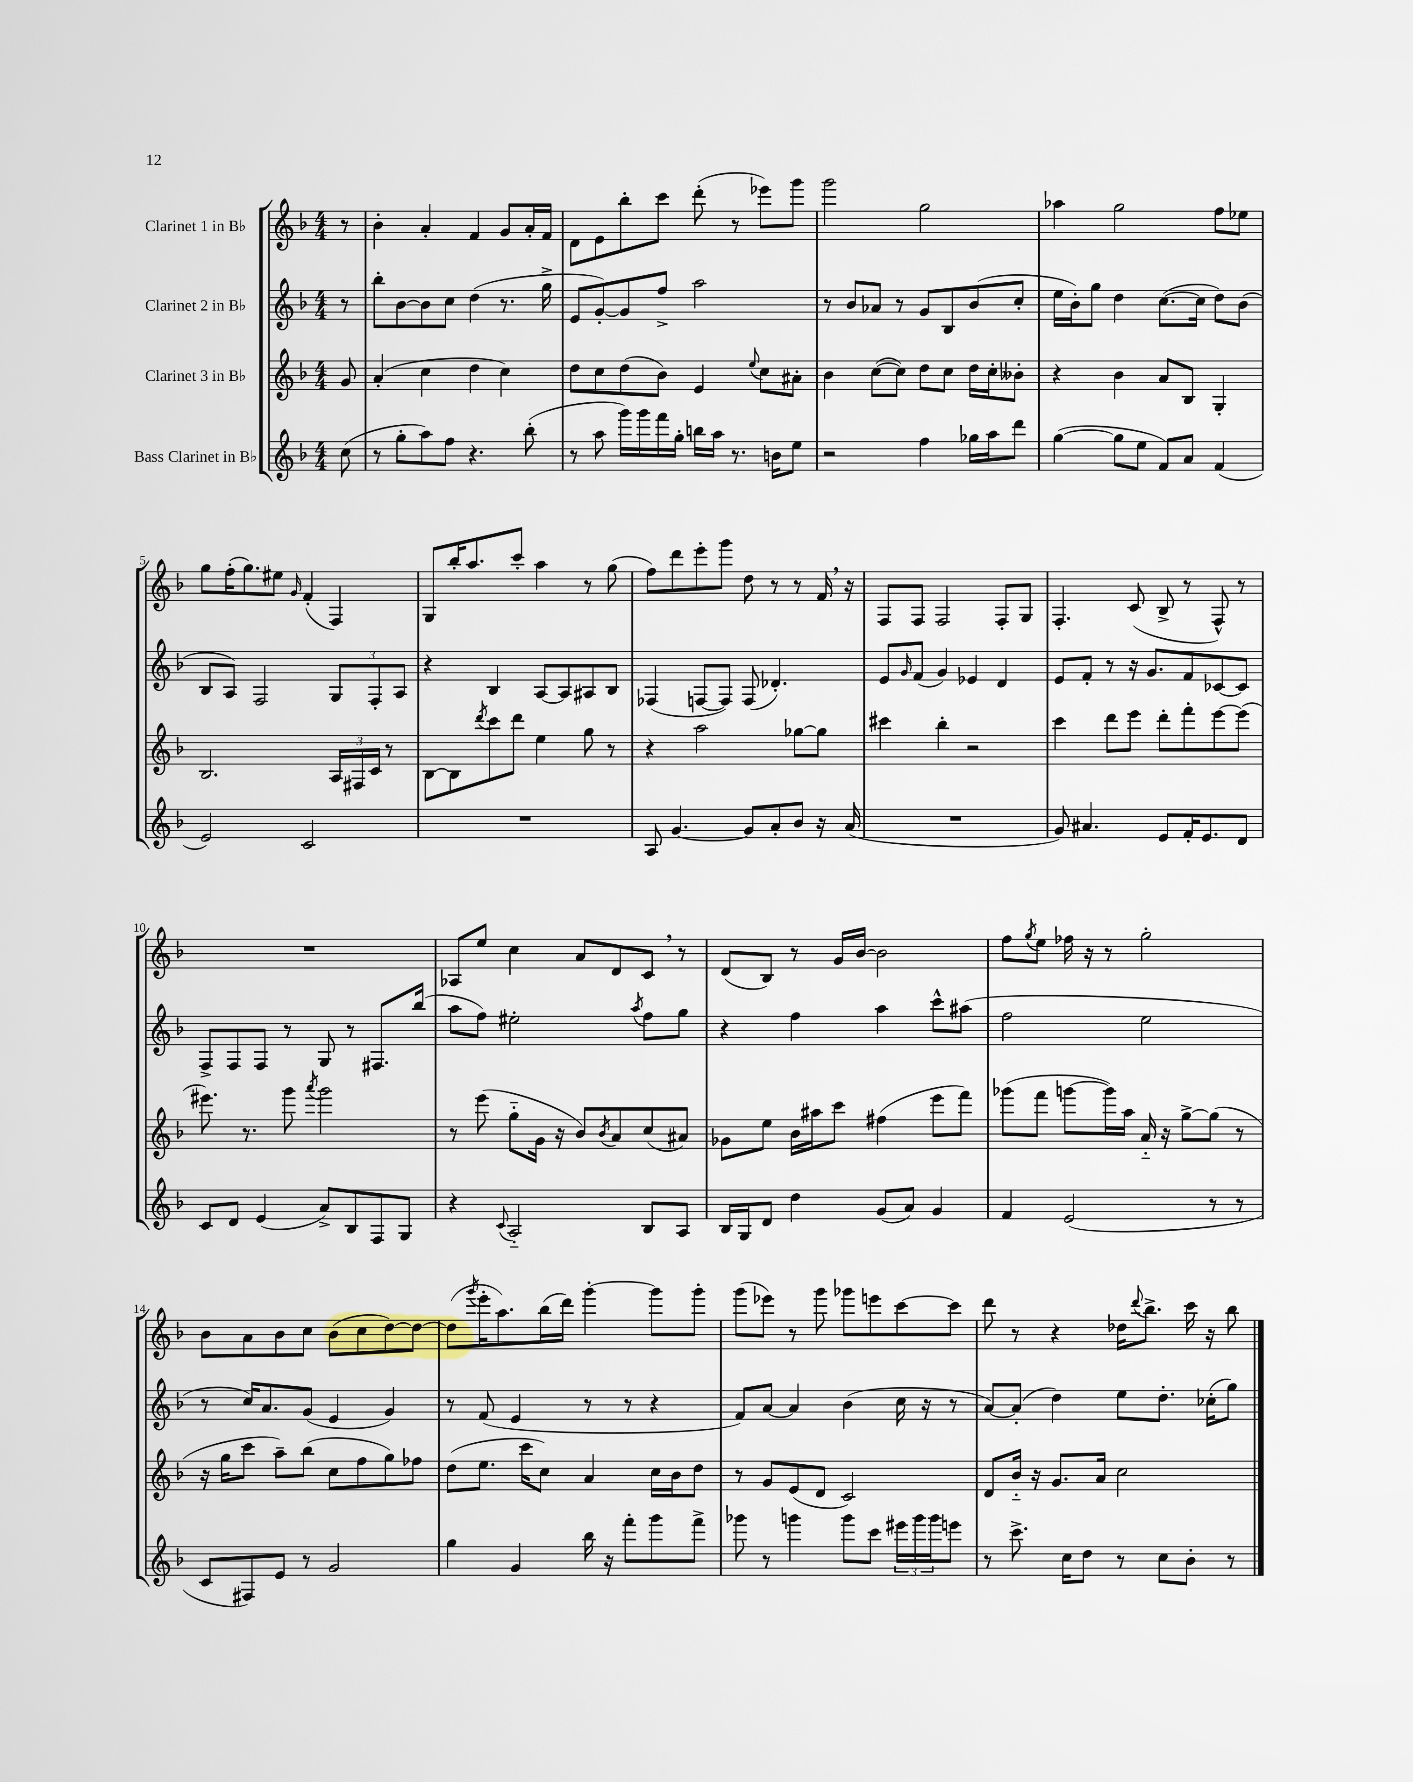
<<
\new StaffGroup <<
\new Staff = "s0" \with { instrumentName = "Clarinet 1 in Bb" } {
    \clef treble \key f \major \numericTimeSignature \time 4/4 \partial 8
    r8 |
    bes'4-. a'4-. f'4 g'8 a'16-. f'16 |
    d'8 e'8 bes''8-. c'''8 d'''8-.( r8 ees'''8) g'''8 |
    g'''2 g''2 |
    aes''4 g''2 f''8 ees''8 |
    g''8 f''16-.( g''8.) eis''8 \grace { g'16 } f'4-.( f4) |
    g8 bes''16-. a''8. c'''8-. a''4 r8 g''8( |
    f''8) d'''8 e'''8-. g'''8 d''8 r8 r8 f'16 \breathe r16 |
    f8 f8 f2 f8-. g8 |
    f4.-. c'8( bes8-> r8 f8-^) r8 |
    R1 |
    aes8 e''8 c''4 a'8 d'8 c'8 \breathe r8 |
    d'8( bes8) r8 g'16 bes'16~ bes'2 |
    f''8 \acciaccatura { g''8 } e''8 fes''16 r16 r8 g''2-. |
    bes'8 a'8 bes'8 c''8 bes'8( c''8 d''8~) d''8~ |
    d''8( \acciaccatura { g'''8 } e'''16-. a''8.) bes''16( d'''16) g'''4~-. g'''8 g'''8-. |
    g'''8( ees'''8) r8 g'''8 ges'''8 e'''8 c'''8~ c'''8 |
    d'''8 r8 r4 des''16 \appoggiatura { d'''8 } bes''8.-> c'''16 r16 bes''8 \bar "|." |
}
\new Staff = "s1" \with { instrumentName = "Clarinet 2 in Bb" } {
    \clef treble \key f \major \numericTimeSignature \time 4/4 \partial 8
    r8 |
    bes''8-. bes'8~ bes'8 c''8 d''4( r8. g''16-> |
    e'8 g'8~-.) g'8 f''8-> a''2 |
    r8 bes'8 aes'8 r8 g'8 bes8 bes'8( c''8-. |
    e''16 bes'16-.) g''8 d''4 c''8.~( c''16 d''8) bes'8( |
    bes8 a8) f2 \tuplet 3/2 { g8 f8-. a8 } |
    r4 bes4 a8~ a8 ais8 bes8 |
    fes4( f8~ f8) f8( des'4.-.) |
    e'8 \grace { g'16 } f'8( g'4) ees'4 d'4 |
    e'8 f'8-. r8 r16 g'8. f'8 ces'8~ ces'8 |
    f8-> f8 f8 r8 g8 r8 fis8. bes''16( |
    a''8 f''8) eis''2-. \acciaccatura { a''8 } f''8 g''8 |
    r4 f''4 a''4 c'''8-^ ais''8( |
    f''2 e''2 |
    r8 c''16) a'8. g'8( e'4 g'4) |
    r8 f'8( e'4 r8 r8 r4 |
    f'8) a'8~ a'4 bes'4( c''16 r16 r8 |
    a'8~) a'8-.( d''4) e''8 d''8.-. ces''16-.( g''8) \bar "|." |
}
\new Staff = "s2" \with { instrumentName = "Clarinet 3 in Bb" } {
    \clef treble \key f \major \numericTimeSignature \time 4/4 \partial 8
    g'8 |
    a'4-.( c''4 d''4 c''4) |
    d''8 c''8 d''8( bes'8) e'4 \appoggiatura { e''8 } c''8 ais'8-. |
    bes'4 c''8~( c''8) d''8 c''8 d''16 c''16-. beses'8-. |
    r4 bes'4 a'8 bes8 g4-. |
    bes2. \tuplet 3/2 { a16 fis16 c'16 } r8 |
    bes8~ bes8 \acciaccatura { d'''8 } c'''8 d'''8 e''4 g''8 r8 |
    r4 a''2 ges''8~ ges''8 |
    cis'''4 bes''4-. r2 |
    c'''4 d'''8 e'''8 d'''8-. f'''8-. e'''8~ e'''8( |
    eis'''8.) r8. g'''8 \acciaccatura { a'''8 } g'''2 |
    r8 e'''8( g''8-_ g'16 r16 bes'8) \acciaccatura { bes'8 } a'8 c''8( ais'8) |
    ges'8 e''8 bes'16 ais''16 c'''8 fis''4( e'''8 f'''8) |
    ges'''8( f'''8 g'''8~ g'''16) a''16 a'16-_ r16 g''8~-> g''8( r8 |
    r16 g''16 c'''8 a''8--) bes''8( c''8 f''8 g''8) fes''8 |
    d''8( e''8. c'''16 c''8) a'4 c''16 bes'16 d''8 |
    r8 g'8 e'8( d'8 c'2) |
    d'8 bes'16-_ r16 g'8. a'16 c''2 \bar "|." |
}
\new Staff = "s3" \with { instrumentName = "Bass Clarinet in Bb" } {
    \clef treble \key f \major \numericTimeSignature \time 4/4 \partial 8
    c''8( |
    r8 g''8-. a''8) f''8 r4. bes''8-.( |
    r8 a''8 g'''16) g'''16 f'''16 g''16-. b''16 a''16 r8. b'16 e''8 |
    r2 f''4 ges''16 a''16 d'''8 |
    g''4~( g''8 e''8 f'8) a'8 f'4( |
    e'2) c'2 |
    R1 |
    a8 g'4.~ g'8 a'8-. bes'8 r16 a'16( |
    R1 |
    g'8) ais'4. e'8 f'16-. e'8. d'8 |
    c'8 d'8 e'4( a'8->) bes8 f8 g8 |
    r4 \appoggiatura { c'8 } a2-_ bes8 a8 |
    bes16 g16 d'8 d''4 g'8( a'8) g'4 |
    f'4 e'2( r8 r8 |
    c'8 fis8) e'8 r8 g'2 |
    g''4 g'4 bes''16 r16 f'''8-. g'''8 f'''8-> |
    ges'''8 r8 g'''4 g'''8 c'''8 \tuplet 3/2 { eis'''16 g'''16 g'''16 } e'''8 |
    r8 c'''8.-> c''16 d''8 r8 c''8 bes'8-. r8 \bar "|." |
}
>>
>>
